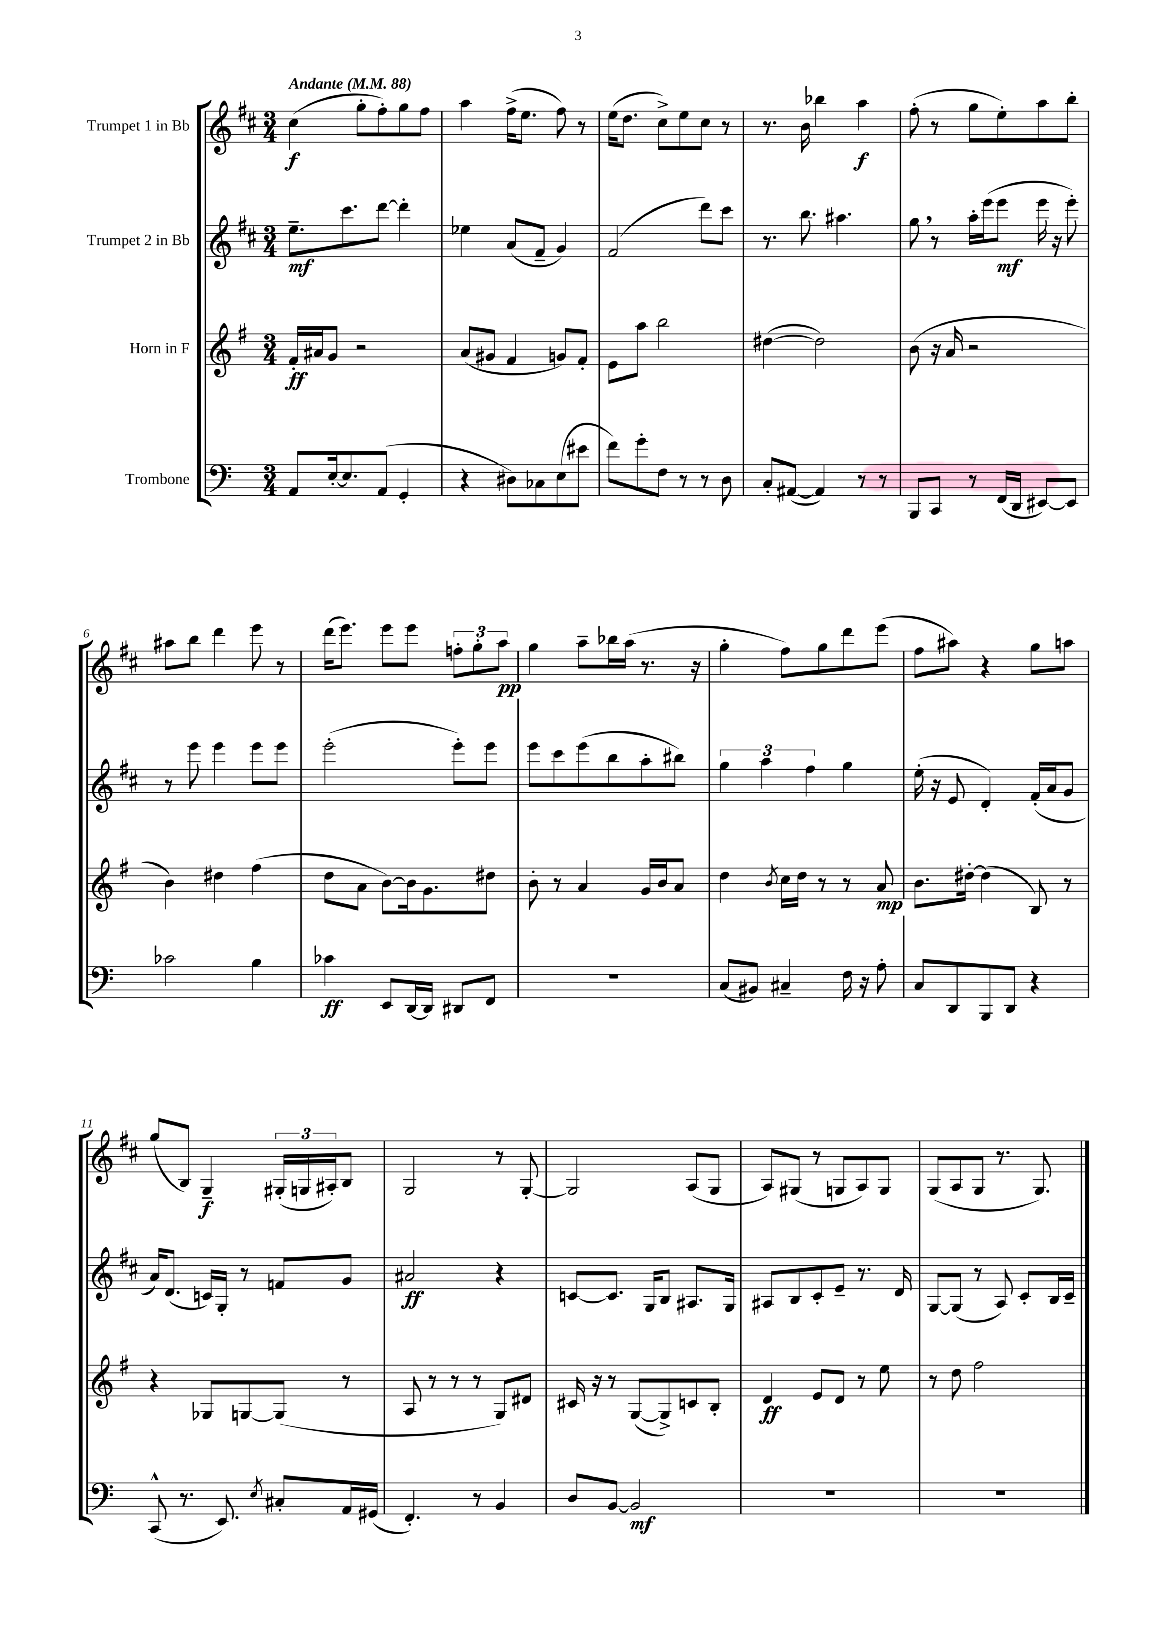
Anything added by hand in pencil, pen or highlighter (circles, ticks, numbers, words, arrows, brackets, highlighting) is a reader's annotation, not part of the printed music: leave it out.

**kern	**dynam	**kern	**dynam	**kern	**dynam	**kern	**dynam
*part4	*part4	*part3	*part3	*part2	*part2	*part1	*part1
*staff4	*staff4	*staff3	*staff3	*staff2	*staff2	*staff1	*staff1
*I"Trombone	*	*I"Horn in F	*	*I"Trumpet 2 in Bb	*	*I"Trumpet 1 in Bb	*
*clefF4	*	*clefG2	*	*clefG2	*	*clefG2	*
*k[]	*	*k[f#]	*	*k[f#c#]	*	*k[f#c#]	*
*M3/4	*	*M3/4	*	*M3/4	*	*M3/4	*
*MM88	*	*MM88	*	*MM88	*	*MM88	*
=1	=1	=1	=1	=1	=1	=1	=1
!	!	!	!	!	!	!LO:TX:a:B:t=Andante	!
8AA/L	.	16f#'/LL	ff	8.ee~\L	mf	(4cc#\	f
.	.	16a#X/J	.	.	.	.	.
[16E'/k	.	8g/J	.	.	.	.	.
8.E/]	.	.	.	8.ccc#\	.	.	.
.	.	2r	.	.	.	8gg'\L	.
(8AA/J	.	.	.	[8ddd\J	.	8ff#'\)	.
4GG'/	.	.	.	4ddd'\]	.	8gg\	.
.	.	.	.	.	.	8ff#\J	.
=2	=2	=2	=2	=2	=2	=2	=2
4r	.	(8a/L	.	4ee-X\	.	4aa\	.
.	.	8g#X/J	.	.	.	.	.
8D#X\L)	.	4f#/	.	(8a/L	.	(16ff#^\KL	.
.	.	.	.	.	.	8.ee\J	.
8C-X\	.	.	.	8f#~/J	.	.	.
(8E\	.	8gn/L)	.	4g/)	.	8ff#\)	.
8e#X\J	.	8f#'/J	.	.	.	8r	.
=3	=3	=3	=3	=3	=3	=3	=3
8f\L)	.	8e\L	.	(2f#/	.	(16ee\KL	.
.	.	.	.	.	.	8.dd\J	.
8g'\	.	8aa\J	.	.	.	.	.
8F\J	.	2bb\	.	.	.	8cc#^\L)	.
8r	.	.	.	.	.	8ee\	.
8r	.	.	.	8ddd\L)	.	8cc#\J	.
8D\	.	.	.	8ccc#\J	.	8r	.
=4	=4	=4	=4	=4	=4	=4	=4
8C'/L	.	([4dd#X\	.	8.r	.	8.r	.
([8AA#X/J	.	.	.	.	.	.	.
.	.	.	.	8.bb\	.	16b\	.
4AA#/])	.	2dd#\])	.	.	.	4bb-X\	.
.	.	.	.	4.aa#X\	.	.	.
8r	.	.	.	.	.	4aa\	f
8r	.	.	.	.	.	.	.
=5	=5	=5	=5	=5	=5	=5	=5
8BBB/L	.	(8b\	.	8gg,\	.	(8ff#'\	.
8CC/J	.	16r	.	8r	.	8r	.
.	.	16a/	.	.	.	.	.
8r	.	2r	.	16aa'\LL	.	8gg\L	.
.	.	.	.	(16eee\J	.	.	.
(16FF/LL	.	.	.	8eee\J	mf	8ee'\)	.
16DD/JJ	.	.	.	.	.	.	.
[8EE#X/L)	.	.	.	16eee\	.	8aa\	.
.	.	.	.	16r	.	.	.
8EE#/J]	.	.	.	8eee'\)	.	8bb'\J	.
!!LO:LB:g=z
=6	=6	=6	=6	=6	=6	=6	=6
2c-X\	.	4b\)	.	8r	.	8aa#X\L	.
.	.	.	.	8eee\	.	8bb\J	.
.	.	4dd#X\	.	4eee\	.	4ddd\	.
4B\	.	(4ff#\	.	8eee\L	.	8eee\	.
.	.	.	.	8eee\J	.	8r	.
=7	=7	=7	=7	=7	=7	=7	=7
4c-X\	ff	8dd\L	.	(2eee'\	.	(16ddd\KL	.
.	.	.	.	.	.	8.eee\J)	.
.	.	8a\J	.	.	.	.	.
8EE/L	.	[8b\L)	.	.	.	8eee\L	.
[16DD/L	.	16b\k]	.	.	.	8eee\J	.
16DD/JJ]	.	8.g\	.	.	.	.	.
8DD#X/L	.	.	.	8eee'\L)	.	12ffn'\L	.
.	.	.	.	.	.	12gg'\	.
8FF/J	.	8dd#X\J	.	8eee\J	.	.	.
.	.	.	.	.	.	12aa\J	pp
=8	=8	=8	=8	=8	=8	=8	=8
2.r	.	8b'\	.	8eee\L	.	4gg\	.
.	.	8r	.	8ccc#\	.	.	.
.	.	4a/	.	(8eee\	.	8aa~\L	.
.	.	.	.	8bb\	.	16bb-X\L	.
.	.	.	.	.	.	(16aa\JJ	.
.	.	16g/LL	.	8aa'\	.	8.r	.
.	.	16b/J	.	.	.	.	.
.	.	8a/J	.	8bb#X\J)	.	.	.
.	.	.	.	.	.	16r	.
=9	=9	=9	=9	=9	=9	=9	=9
(8C/L	.	4dd\	.	6gg\	.	4gg'\	.
8BB#X/J)	.	.	.	.	.	.	.
.	.	.	.	6aa\	.	.	.
.	.	8qb/	.	.	.	.	.
4C#X~/	.	16cc\LL	.	.	.	8ff#\L)	.
.	.	16dd\JJ	.	.	.	.	.
.	.	.	.	6ff#\	.	.	.
.	.	8r	.	.	.	8gg\	.
16F\	.	8r	.	4gg\	.	8ddd\	.
16r	.	.	.	.	.	.	.
8A'\	.	8a/	mp	.	.	(8eee\J	.
=10	=10	=10	=10	=10	=10	=10	=10
8C/L	.	8.b\L	.	(16ee'\	.	8ff#\L	.
.	.	.	.	16r	.	.	.
8DD/	.	.	.	8e/	.	8aa#X\J)	.
.	.	[16dd#X'\Jk	.	.	.	.	.
8BBB/	.	(4dd#\]	.	4d'/)	.	4r	.
8DD/J	.	.	.	.	.	.	.
4r	.	8B/)	.	(16f#'/LL	.	8gg\L	.
.	.	.	.	16a/J	.	.	.
.	.	8r	.	8g/J	.	8aan\J	.
!!LO:LB:g=z
=11	=11	=11	=11	=11	=11	=11	=11
(8CC^^/	.	4r	.	16a/KL)	.	(8gg/L	.
.	.	.	.	(8.d/J	.	.	.
8.r	.	.	.	.	.	8B/J)	.
.	.	8G-X/L	.	16cn/LL)	.	4G~/	f
8.EE/)	.	.	.	16G'/JJ	.	.	.
.	.	[8Gn/	.	8r	.	.	.
8qE/	.	.	.	.	.	.	.
8C#X'/L	.	(8G/J]	.	8fn/L	.	(24G#X'/LL	.
.	.	.	.	.	.	24Gn/	.
.	.	.	.	.	.	24A#X'/J)	.
16AA/L	.	8r	.	8g/J	.	8B/J	.
(16GG#X/JJ	.	.	.	.	.	.	.
=12	=12	=12	=12	=12	=12	=12	=12
4.FF'/)	.	8A/	.	2a#X/	ff	2G/	.
.	.	8r	.	.	.	.	.
.	.	8r	.	.	.	.	.
8r	.	8r	.	.	.	.	.
4BB/	.	8G/L)	.	4r	.	8r	.
.	.	8d#X/J	.	.	.	[8G'/	.
=13	=13	=13	=13	=13	=13	=13	=13
8D/L	.	16c#X/	.	[8cn/L	.	2G/]	.
.	.	16r	.	.	.	.	.
[8BB/J	.	8r	.	8.c/J]	.	.	.
2BB/]	mf	([8G/L	.	.	.	.	.
.	.	.	.	16G/KL	.	.	.
.	.	8G^/])	.	8B/J	.	.	.
.	.	8cn/	.	8.A#X/L	.	(8A/L	.
.	.	8B'/J	.	.	.	8G/J	.
.	.	.	.	16G/Jk	.	.	.
=14	=14	=14	=14	=14	=14	=14	=14
2.r	.	4d/	ff	8A#X/L	.	8A/L)	.
.	.	.	.	8B/	.	(8G#X/J	.
.	.	8e/L	.	8c#'/	.	8r	.
.	.	8d/J	.	8e~/J	.	8Gn/L	.
.	.	8r	.	8.r	.	8A/)	.
.	.	8ee\	.	.	.	8G/J	.
.	.	.	.	16d/	.	.	.
=15	=15	=15	=15	=15	=15	=15	=15
2.r	.	8r	.	[8G/L	.	(8G/L	.
.	.	8dd\	.	(8G/J]	.	8A/	.
.	.	2ff#\	.	8r	.	8G/J	.
.	.	.	.	8A/)	.	8.r	.
.	.	.	.	8c#'/L	.	.	.
.	.	.	.	.	.	8.G/)	.
.	.	.	.	16B/L	.	.	.
.	.	.	.	16c#~/JJ	.	.	.
==	==	==	==	==	==	==	==
*-	*-	*-	*-	*-	*-	*-	*-
